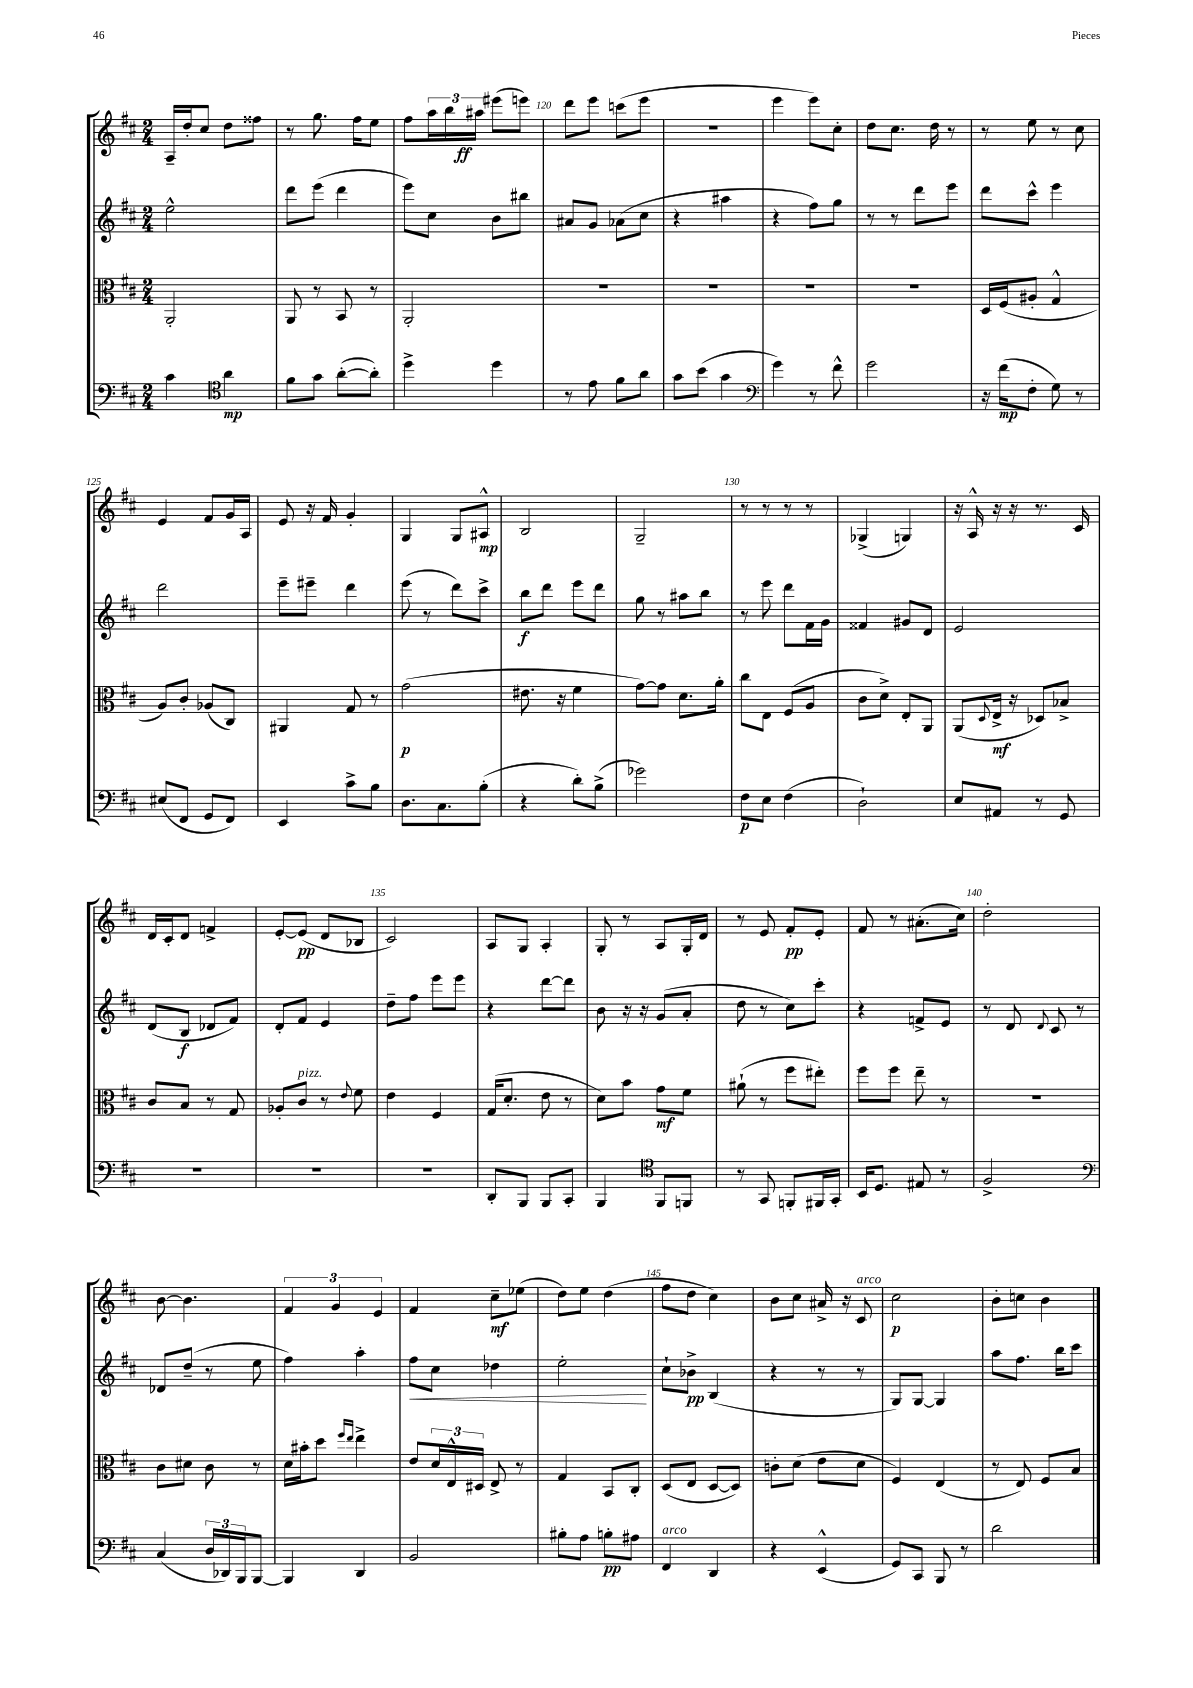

**kern	**kern	**kern	**kern
*staff4	*staff3	*staff2	*staff1
*clefF4	*clefC3	*clefG2	*clefG2
*k[f#c#]	*k[f#c#]	*k[f#c#]	*k[f#c#]
*M2/4	*M2/4	*M2/4	*M2/4
4c#	2AA'	2ee^^	16A~
.	.	.	16dd'
.	.	.	8cc#
*clefC4	*	*	*
4a	.	.	8dd
.	.	.	8ff##
=	=	=	=
8f#	8AA	8ddd	8r
8g	8r	(8eee	8.gg
([8a'	8BB	4ddd	.
.	.	.	16ff#
8a'])	8r	.	8ee
=	=	=	=
4dd^	2AA'	8eee)	8ff#
.	.	8cc#	24aa
.	.	.	24bb
.	.	.	24aa#
4dd	.	8b	(8eee#
.	.	8bb#	8eee)
=	=	=	=
8r	2r	8a#	8ddd
8e	.	8g	8eee
8f#	.	(8a-	(8ccc
8a	.	8cc#	8eee
=	=	=	=
8g	2r	4r	2r
(8b	.	.	.
4g	.	4aa#	.
=	=	=	=
*clefF4	*	*	*
4g)	2r	4r	4eee
8r	.	8ff#)	8eee)
8f#^^	.	8gg	8cc#'
=	=	=	=
2g	2r	8r	8dd
.	.	8r	8.cc#
.	.	8ddd	.
.	.	.	16dd
.	.	8eee	8r
=	=	=	=
16r	16D	8ddd	8r
(16f#	(16F#	.	.
8F#'	8A#'	8ccc#^^	8ee
8G)	4G^^	4eee	8r
8r	.	.	8cc#
=	=	=	=
(8E#	8A)	2ddd	4e
8FF#	8c#'	.	.
8GG	(8A-	.	8f#
8FF#)	8C#)	.	16g
.	.	.	16A
=	=	=	=
4EE	4AA#	8eee~	8e
.	.	8eee#~	16r
.	.	.	16f#
8c#^	8G	4ddd	4g'
8B	8r	.	.
=	=	=	=
8.D	(2g	(8eee	4G
.	.	8r	.
8.C#	.	.	.
.	.	8ddd)	8G
(8B'	.	8ccc#^	8A#^^
=	=	=	=
4r	8.e#	8bb	2B
.	.	8ddd	.
.	16r	.	.
8d')	4f#	8eee	.
(8B^	.	8ddd	.
=	=	=	=
2g-)	[8g)	8gg	2G~
.	8g]	8r	.
.	8.d	8aa#	.
.	.	8bb	.
.	16a'	.	.
=	=	=	=
8F#	8cc#	8r	8r
8E	8E	8eee	8r
(4F#	(8F#	8ddd	8r
.	8A	16f#	8r
.	.	16g	.
=	=	=	=
2D`)	8c#	4f##	(4G-^
.	8d^)	.	.
.	8E'	8g#	4G)
.	8AA	8d	.
=	=	=	=
8E	(8AA	2e	16r
.	.	.	16A^^
.	8qqD	.	.
8AA#	16E^	.	16r
.	16r	.	16r
8r	8D-)	.	8.r
8GG	8B-^	.	.
.	.	.	16c#
=	=	=	=
2r	8c#	(8d	16d
.	.	.	16c#'
.	8B	8B	8d
.	8r	8d-	4f^
.	8G	8f#)	.
=	=	=	=
2r	8A-'	8d'	[8e'
.	8c#	8f#	(8e]
.	8r	4e	8d
.	8qqe	.	.
.	8f#	.	8B-
=	=	=	=
2r	4e	8dd~	2c#)
.	.	8ff#	.
.	4F#	8eee	.
.	.	8eee	.
=	=	=	=
8DD'	(16G	4r	8A
.	8.d'	.	.
8BBB	.	.	8G
8BBB	8e	[8ddd	4A'
8CC#'	8r	8ddd]	.
=	=	=	=
4BBB	8d)	8b	8G'
.	8b	16r	8r
.	.	16r	.
*clefC4	*	*	*
8FF#	8g	(8g	8A
8FF	8f#	8a'	16G'
.	.	.	16d
=	=	=	=
8r	(8a#`	8dd	8r
8GG	8r	8r	8e
8FF'	8ff#	8cc#)	8f#'
16FF#	8ee#')	8ccc#'	8e'
16GG'	.	.	.
=	=	=	=
16BB	8ff#	4r	8f#
8.D	.	.	.
.	8ff#	.	8r
8E#	8ee~	8f^	(8.a#'
8r	8r	8e	.
.	.	.	16cc#)
=	=	=	=
2F#^	2r	8r	2dd'
.	.	8d	.
.	.	8qqd	.
.	.	8c#	.
.	.	8r	.
=	=	=	=
*clefF4	*	*	*
(4C#	8c#	8d-	[8b
.	8d#	(8dd~	4.b]
24D	8c#	8r	.
24DD-)	.	.	.
24BBB	.	.	.
[8BBB	8r	8ee	.
=	=	=	=
4BBB]	16d	4ff#)	6f#
.	16b#'	.	.
.	8dd	.	.
.	.	.	6g
.	16qqff#	.	.
.	16qqee	.	.
4DD	4ee^	4aa'	.
.	.	.	6e
=	=	=	=
2BB	8e	8ff#	4f#
.	24d	8cc#	.
.	24E^^	.	.
.	24D#	.	.
.	8E^	4dd-	8cc#~
.	8r	.	(8ee-
=	=	=	=
8B#'	4G	2ee'	8dd)
8A	.	.	8ee
8B'	8BB	.	(4dd
8A#	8C#'	.	.
=	=	=	=
4FF#	(8D	8cc#`	8ff#
.	8E	8b-^	8dd
4DD	[8D	(4B	4cc#)
.	8D])	.	.
=	=	=	=
4r	8c'	4r	8b
.	(8d	.	8cc#
(4EE^^	8e	8r	16a#^
.	.	.	16r
.	8d	8r	8c#
=	=	=	=
8GG)	4F#)	8G)	2cc#
8CC#	.	[8G	.
8BBB	(4E	4G]	.
8r	.	.	.
=	=	=	=
2d	8r	8aa	8b'
.	8E)	8.ff#	8cc
.	8F#	.	4b
.	.	16bb	.
.	8B	8ccc#	.
==	==	==	==
*-	*-	*-	*-
